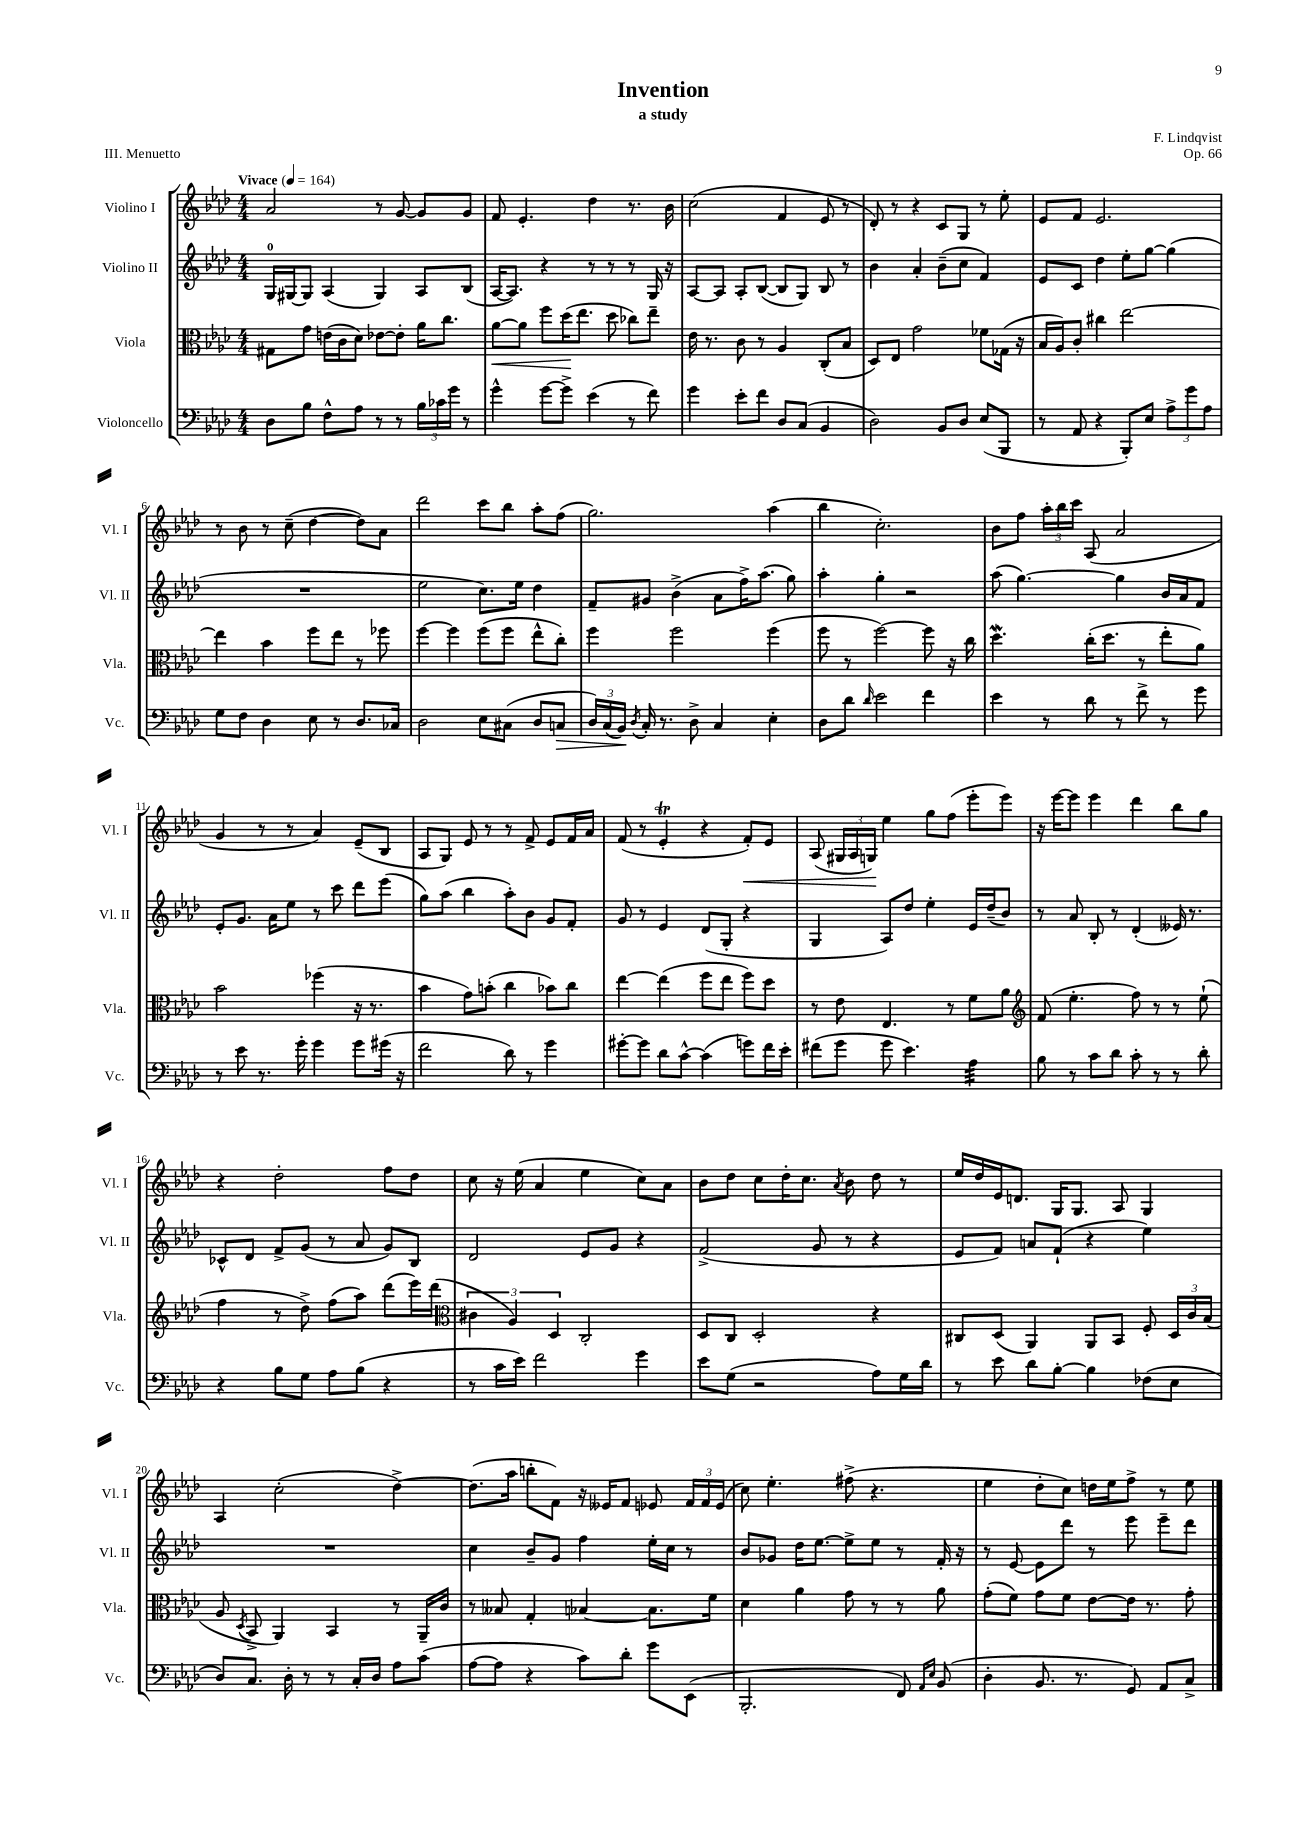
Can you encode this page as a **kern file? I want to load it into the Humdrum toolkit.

**kern	**dynam	**kern	**dynam	**kern	**kern	**dynam
*part4	*part4	*part3	*part3	*part2	*part1	*part1
*staff4	*staff4	*staff3	*staff3	*staff2	*staff1	*staff1
*I"Violoncello	*	*I"Viola	*	*I"Violino II	*I"Violino I	*
*I'Vc.	*	*I'Vla.	*	*I'Vl. II	*I'Vl. I	*
*clefF4	*	*clefC3	*	*clefG2	*clefG2	*
*k[b-e-a-d-]	*	*k[b-e-a-d-]	*	*k[b-e-a-d-]	*k[b-e-a-d-]	*
*M4/4	*	*M4/4	*	*M4/4	*M4/4	*
*MM164	*	*MM164	*	*MM164	*MM164	*
=1	=1	=1	=1	=1	=1	=1
!	!	!	!	!	!LO:TX:a:B:t=Vivace	!
8D-\L	.	8G#X\L	.	16G/LL	2a-/	.
.	.	.	.	[16G#X/J	.	.
8B-\J	.	8g\J	.	8G#/J]	.	.
8F^^\L	.	(16en\LL	.	(4A-/	.	.
.	.	16c\J	.	.	.	.
8A-\J	.	8d-\J)	.	.	.	.
8r	.	[8e-X\L	.	4G#/)	8r	.
8r	.	8e-'\J]	.	.	[8g/	.
24B-\LL	.	16a-\KL	.	8A-/L	8g/L]	.
24c-X\	.	.	.	.	.	.
.	.	8.cc\J	.	.	.	.
24g\JJ	.	.	.	.	.	.
8r	.	.	.	(8B-/J	8g/J	.
=2	=2	=2	=2	=2	=2	=2
!	!	!	!LO:HP:b	!	!	!
4g^^\	.	[8a-\L	<	[16A-/KL	8f/	.
.	.	.	.	8.A-/J])	.	.
.	.	8a-\J]	.	.	4.e-'/	.
[8g\L	.	8ff\L	.	4r	.	.
8g^\J]	.	(16dd-\K	.	.	.	.
.	.	8.ee-\J	[	.	.	.
(4e-\	.	.	.	8r	4dd-\	.
.	.	8dd-\	.	8r	.	.
8r	.	8cc-X\L)	.	8r	8.r	.
8f\)	.	8ee-~\J	.	16G/	.	.
.	.	.	.	16r	16b-\	.
=3	=3	=3	=3	=3	=3	=3
4g\	.	16e-\	.	[8A-/L	(2cc\	.
.	.	8.r	.	.	.	.
.	.	.	.	8A-/J]	.	.
8e-'\L	.	8c\	.	8A-'/L	.	.
8f\J	.	8r	.	([8B-/J	.	.
8D-/L	.	4A-/	.	8B-/L]	4f/	.
(8C/J	.	.	.	8G/J)	.	.
4BB-/	.	(8C'/L	.	8B-/	8e-/	.
.	.	8B-/J	.	8r	8r	.
=4	=4	=4	=4	=4	=4	=4
2D-\)	.	8D-/L)	.	4b-\	8d-'/)	.
.	.	8E-/J	.	.	8r	.
.	.	2g\	.	4a-'/	4r	.
8BB-/L	.	.	.	(8b-~\L	8c/L	.
8D-/J	.	.	.	8cc\J	8G/J	.
(8E-/L	.	8f-X\L	.	4f/)	8r	.
8BBB-/J	.	(16G-X\Jk	.	.	8ee-'\	.
.	.	16r	.	.	.	.
=5	=5	=5	=5	=5	=5	=5
8r	.	16B-/LL	.	8e-/L	8e-/L	.
.	.	16A-/J)	.	.	.	.
8AA-/	.	8c'/J	.	8c/J	8f/J	.
4r	.	4cc#X\	.	4dd-\	2.e-/	.
8BBB-'/L)	.	[2ee-\	.	8ee-'\L	.	.
8E-/J	.	.	.	[8gg\J	.	.
12A-^\L	.	.	.	(4gg\]	.	.
12g\	.	.	.	.	.	.
12A-\J	.	.	.	.	.	.
!!LO:LB:g=z
=6	=6	=6	=6	=6	=6	=6
8G\L	.	4ee-\]	.	1r	8r	.
8F\J	.	.	.	.	8b-\	.
4D-\	.	4b-\	.	.	8r	.
.	.	.	.	.	(8cc~\	.
8E-\	.	8ff\L	.	.	[4dd-\	.
8r	.	8ee-\J	.	.	.	.
8.D-/L	.	8r	.	.	8dd-\L])	.
.	.	8ff-X\	.	.	8a-\J	.
16C-X/Jk	.	.	.	.	.	.
=7	=7	=7	=7	=7	=7	=7
2D-\	.	[4ff\	.	2ee-\	2ddd-\	.
.	.	4ff\]	.	.	.	.
8E-\L	.	(8ff\L	.	8.cc\L)	8ccc\L	.
(8C#X\J	.	8ff\J	.	.	8bb-\J	.
.	.	.	.	16ee-\Jk	.	.
8D-/L	.	8ee-^^\L	.	4dd-\	8aa-'\L	.
!	!LO:HP:b	!	!	!	!	!
8Cn/J	>	8cc'\J)	.	.	(8ff\J	.
=8	=8	=8	=8	=8	=8	=8
24D-/LL)	.	4ff\	.	8f~/L	2.gg\)	.
(24C/	.	.	.	.	.	.
24BB-/JJ)	.	.	.	.	.	.
8qD-/	.	.	.	.	.	.
16C'/	]	.	.	8g#X/J	.	.
8.r	.	.	.	.	.	.
.	.	2ff\	.	(4b-^\	.	.
8D-^\	.	.	.	.	.	.
4C/	.	.	.	8a-\L	.	.
.	.	.	.	16ff^\K)	.	.
.	.	.	.	(8.aa-\J	.	.
4E-'\	.	(4ff\	.	.	(4aa-\	.
.	.	.	.	8gg\)	.	.
=9	=9	=9	=9	=9	=9	=9
8D-\L	.	8ff\	.	4aa-'\	4bb-\	.
8d-\J	.	8r	.	.	.	.
16qqd-/	.	.	.	.	.	.
2e-\	.	[2ff\)	.	4gg'\	2.cc'\)	.
.	.	.	.	2r	.	.
4f\	.	8ff\]	.	.	.	.
.	.	16r	.	.	.	.
.	.	16cc\	.	.	.	.
=10	=10	=10	=10	=10	=10	=10
4e-\	.	4.dd-w\	.	(8aa-\	8b-\L	.
.	.	.	.	[4.gg\)	8ff\J	.
8r	.	.	.	.	24aa-'\LL	.
.	.	.	.	.	24bb-\	.
.	.	.	.	.	24ccc\JJ	.
8d-\	.	(16cc'\KL	.	.	(8A-/	.
.	.	8.dd-\J	.	.	.	.
8r	.	.	.	4gg\]	2a-/	.
8f^\	.	8r	.	.	.	.
8r	.	8ee-'\L	.	16b-/LL	.	.
.	.	.	.	16a-/J	.	.
8g\	.	8a-\J)	.	8f/J	.	.
!!LO:LB:g=z
=11	=11	=11	=11	=11	=11	=11
8r	.	2b-\	.	8e-'/L	4g/	.
8e-\	.	.	.	8.g/J	.	.
8.r	.	.	.	.	8r	.
.	.	.	.	16a-\KL	.	.
.	.	.	.	8ee-\J	8r	.
16g'\	.	.	.	.	.	.
4g\	.	(4ff-X\	.	8r	4a-/)	.
.	.	.	.	8ccc\	.	.
8g\L	.	16r	.	8ddd-\L	(8e-~/L	.
.	.	8.r	.	.	.	.
(16g#X\Jk	.	.	.	(8eee-\J	8B-/J	.
16r	.	.	.	.	.	.
=12	=12	=12	=12	=12	=12	=12
2f\	.	4b-\	.	8gg\L)	8A-/L	.
.	.	.	.	(8aa-\J	8G/J)	.
.	.	8g\L)	.	4bb-\	8e-/	.
.	.	(8bn'\J	.	.	8r	.
8d-\)	.	4cc\	.	8aa-'\L)	8r	.
8r	.	.	.	8b-\J	8f^/	.
4g\	.	8b-X\L)	.	8g/L	8e-/L	.
.	.	8cc\J	.	8f'/J	16f/L	.
.	.	.	.	.	16a-/JJ	.
=13	=13	=13	=13	=13	=13	=13
[8g#X'\L	.	[4ee-\	.	8g/	(8f/	.
8g#\J]	.	.	.	8r	8r	.
8d-\L	.	(4ee-\]	.	4e-/	4e-T'/	.
[8c^^\J	.	.	.	.	.	.
(4c\]	.	8ff\L	.	(8d-/L	4r	.
.	.	8ee-\J	.	8G'/J	.	.
!	!	!	!	!	!	!LO:HP:b
8gn\L)	.	8ff\L)	.	4r	8f'/L)	<
16f\L	.	8dd-\J	.	.	8e-/J	.
16e-'\JJ	.	.	.	.	.	.
=14	=14	=14	=14	=14	=14	=14
(8f#X\L	.	8r	.	4G/	(8A-/	.
8g\J	.	8e-\	.	.	24G#X/LL	.
.	.	.	.	.	24A-/	.
.	.	.	.	.	24Gn/JJ)	.
8g\	.	4.E-/	.	8A-/L)	4ee-\	[
4.e-\)	.	.	.	8dd-/J	.	.
.	.	.	.	4ee-'\	8gg\L	.
.	.	8r	.	.	(8ff\J	.
*tremolo	*	*	*	*	*	*
32A-\LLL	.	8f\L	.	16e-/LL	8eee-'\L	.
32A-\	.	.	.	.	.	.
32A-\	.	.	.	(16dd-~/J	.	.
32A-\	.	.	.	.	.	.
32A-\	.	8a-\J	.	8b-/J)	8eee-\J)	.
32A-\	.	.	.	.	.	.
32A-\	.	.	.	.	.	.
32A-\JJJ	.	.	.	.	.	.
*Xtremolo	*	*	*	*	*	*
=15	=15	=15	=15	=15	=15	=15
*	*	*clefG2	*	*	*	*
8B-\	.	(8f/	.	8r	16r	.
.	.	.	.	.	[16eee-\KL	.
8r	.	4.ee-'\	.	8a-/	8eee-\J]	.
8c\L	.	.	.	8B-'/	4eee-\	.
8d-\J	.	.	.	8r	.	.
8c'\	.	8ff\)	.	(4d-'/	4ddd-\	.
8r	.	8r	.	.	.	.
8r	.	8r	.	16e--X/)	8bb-\L	.
.	.	.	.	8.r	.	.
8d-'\	.	(8ee-`\	.	.	8gg\J	.
!!LO:LB:g=z
=16	=16	=16	=16	=16	=16	=16
4r	.	4ff\	.	8c-X^^/L	4r	.
.	.	.	.	8d-/J	.	.
8B-\L	.	8r	.	8f^/L	2dd-'\	.
8G\J	.	8dd-^\)	.	(8g/J	.	.
8A-\L	.	(8ff\L	.	8r	.	.
(8B-\J	.	8aa-\J)	.	8a-/	.	.
4r	.	(8ddd-\L	.	8g/L)	8ff\L	.
.	.	16eee-\L)	.	8B-/J	8dd-\J	.
.	.	(16ddd-\JJ	.	.	.	.
=17	=17	=17	=17	=17	=17	=17
*	*	*clefC3	*	*	*	*
8r	.	6c#X\	.	2d-/	8cc\	.
16c\LL	.	.	.	.	16r	.
.	.	6A-/)	.	.	.	.
16e-\JJ)	.	.	.	.	(16ee-\	.
2f\	.	.	.	.	4a-/	.
.	.	6D-/	.	.	.	.
.	.	2C'/	.	8e-/L	4ee-\	.
.	.	.	.	8g/J	.	.
4g\	.	.	.	4r	8cc\L)	.
.	.	.	.	.	8a-\J	.
=18	=18	=18	=18	=18	=18	=18
8e-\L	.	8D-/L	.	(2f^/	8b-\L	.
(8G\J	.	8C/J	.	.	8dd-\J	.
2r	.	2D-'/	.	.	8cc\L	.
.	.	.	.	.	16dd-'\K	.
.	.	.	.	.	8.cc\J	.
.	.	.	.	8g/	.	.
.	.	.	.	.	8qa-/	.
.	.	.	.	8r	8b-\	.
8A-\L)	.	4r	.	4r	8dd-\	.
16G\L	.	.	.	.	8r	.
16d-\JJ	.	.	.	.	.	.
=19	=19	=19	=19	=19	=19	=19
8r	.	8C#X/L	.	8e-/L	16ee-/LL	.
.	.	.	.	.	16dd-/	.
8e-\	.	(8D-/J	.	8f/J)	16e-/J	.
.	.	.	.	.	8.dn/J	.
8d-\L	.	4AA-/)	.	8an/L	.	.
[8B-'\J	.	.	.	(8f`/J	16G/KL	.
.	.	.	.	.	8.G/J	.
4B-\]	.	8AA-/L	.	4r	.	.
.	.	8BB-/J	.	.	8A-/	.
(8F-X\L	.	8F'/	.	4ee-\)	4G/	.
8E-\J	.	24D-/LL	.	.	.	.
.	.	24c/	.	.	.	.
.	.	(24B-/JJ	.	.	.	.
!!LO:LB:g=z
=20	=20	=20	=20	=20	=20	=20
8D-/L)	.	8A-/	.	1r	4A-/	.
.	.	8qD-/	.	.	.	.
8.C/J	.	8BB-^/	.	.	.	.
.	.	4AA-/)	.	.	(2cc'\	.
16D-'\	.	.	.	.	.	.
8r	.	.	.	.	.	.
8r	.	4BB-/	.	.	.	.
16C'/LL	.	.	.	.	.	.
16D-/JJ	.	.	.	.	.	.
8A-\L	.	8r	.	.	[4dd-^\)	.
(8c\J	.	16AA-~/LL	.	.	.	.
.	.	16c/JJ	.	.	.	.
=21	=21	=21	=21	=21	=21	=21
[8A-\L	.	8r	.	4cc\	(8.dd-\L]	.
8A-\J]	.	8B--X/	.	.	.	.
.	.	.	.	.	16aa-\Jk	.
4r	.	4G'/	.	8b-~/L	8bbn'\L	.
.	.	.	.	8g/J	8f\J)	.
8c\L)	.	[4B-X/	.	4ff\	16r	.
.	.	.	.	.	16e--X/KL	.
8d-'\J	.	.	.	.	8f/J	.
8g\L	.	8.B-\L]	.	16ee-'\LL	8e-X/	.
.	.	.	.	16cc\JJ	.	.
(8EE-\J	.	.	.	8r	24f/LL	.
.	.	.	.	.	24f/	.
.	.	16f\Jk	.	.	.	.
.	.	.	.	.	(24e-/JJ	.
=22	=22	=22	=22	=22	=22	=22
2.BBB-'/	.	4d-\	.	8b-/L	8cc\)	.
.	.	.	.	8g-X/J	4.ee-'\	.
.	.	4a-\	.	16dd-\KL	.	.
.	.	.	.	[8.ee-\J	.	.
.	.	8g\	.	8ee-^\L]	(8ff#X^\	.
.	.	8r	.	8ee-\J	4.r	.
8FF/)	.	8r	.	8r	.	.
16qqAA-/LL	.	.	.	.	.	.
16qqE-/JJ	.	.	.	.	.	.
(8BB-/	.	8a-\	.	16f'/	.	.
.	.	.	.	16r	.	.
=23	=23	=23	=23	=23	=23	=23
4D-'\	.	(8g'\L	.	8r	4ee-\	.
.	.	8f\J)	.	[8e-/	.	.
8.BB-/	.	8g\L	.	8e-\L]	8dd-'\L	.
.	.	8f\J	.	8ddd-\J	8cc\J)	.
8.r	.	.	.	.	.	.
.	.	[8e-\L	.	8r	16ddn\LL	.
.	.	.	.	.	16ee-\J	.
8GG/)	.	16e-\Jk]	.	8eee-\	8ff^\J	.
.	.	8.r	.	.	.	.
8AA-/L	.	.	.	8eee-~\L	8r	.
8C^/J	.	8g'\	.	8ddd-\J	8ee-\	.
==	==	==	==	==	==	==
*-	*-	*-	*-	*-	*-	*-
